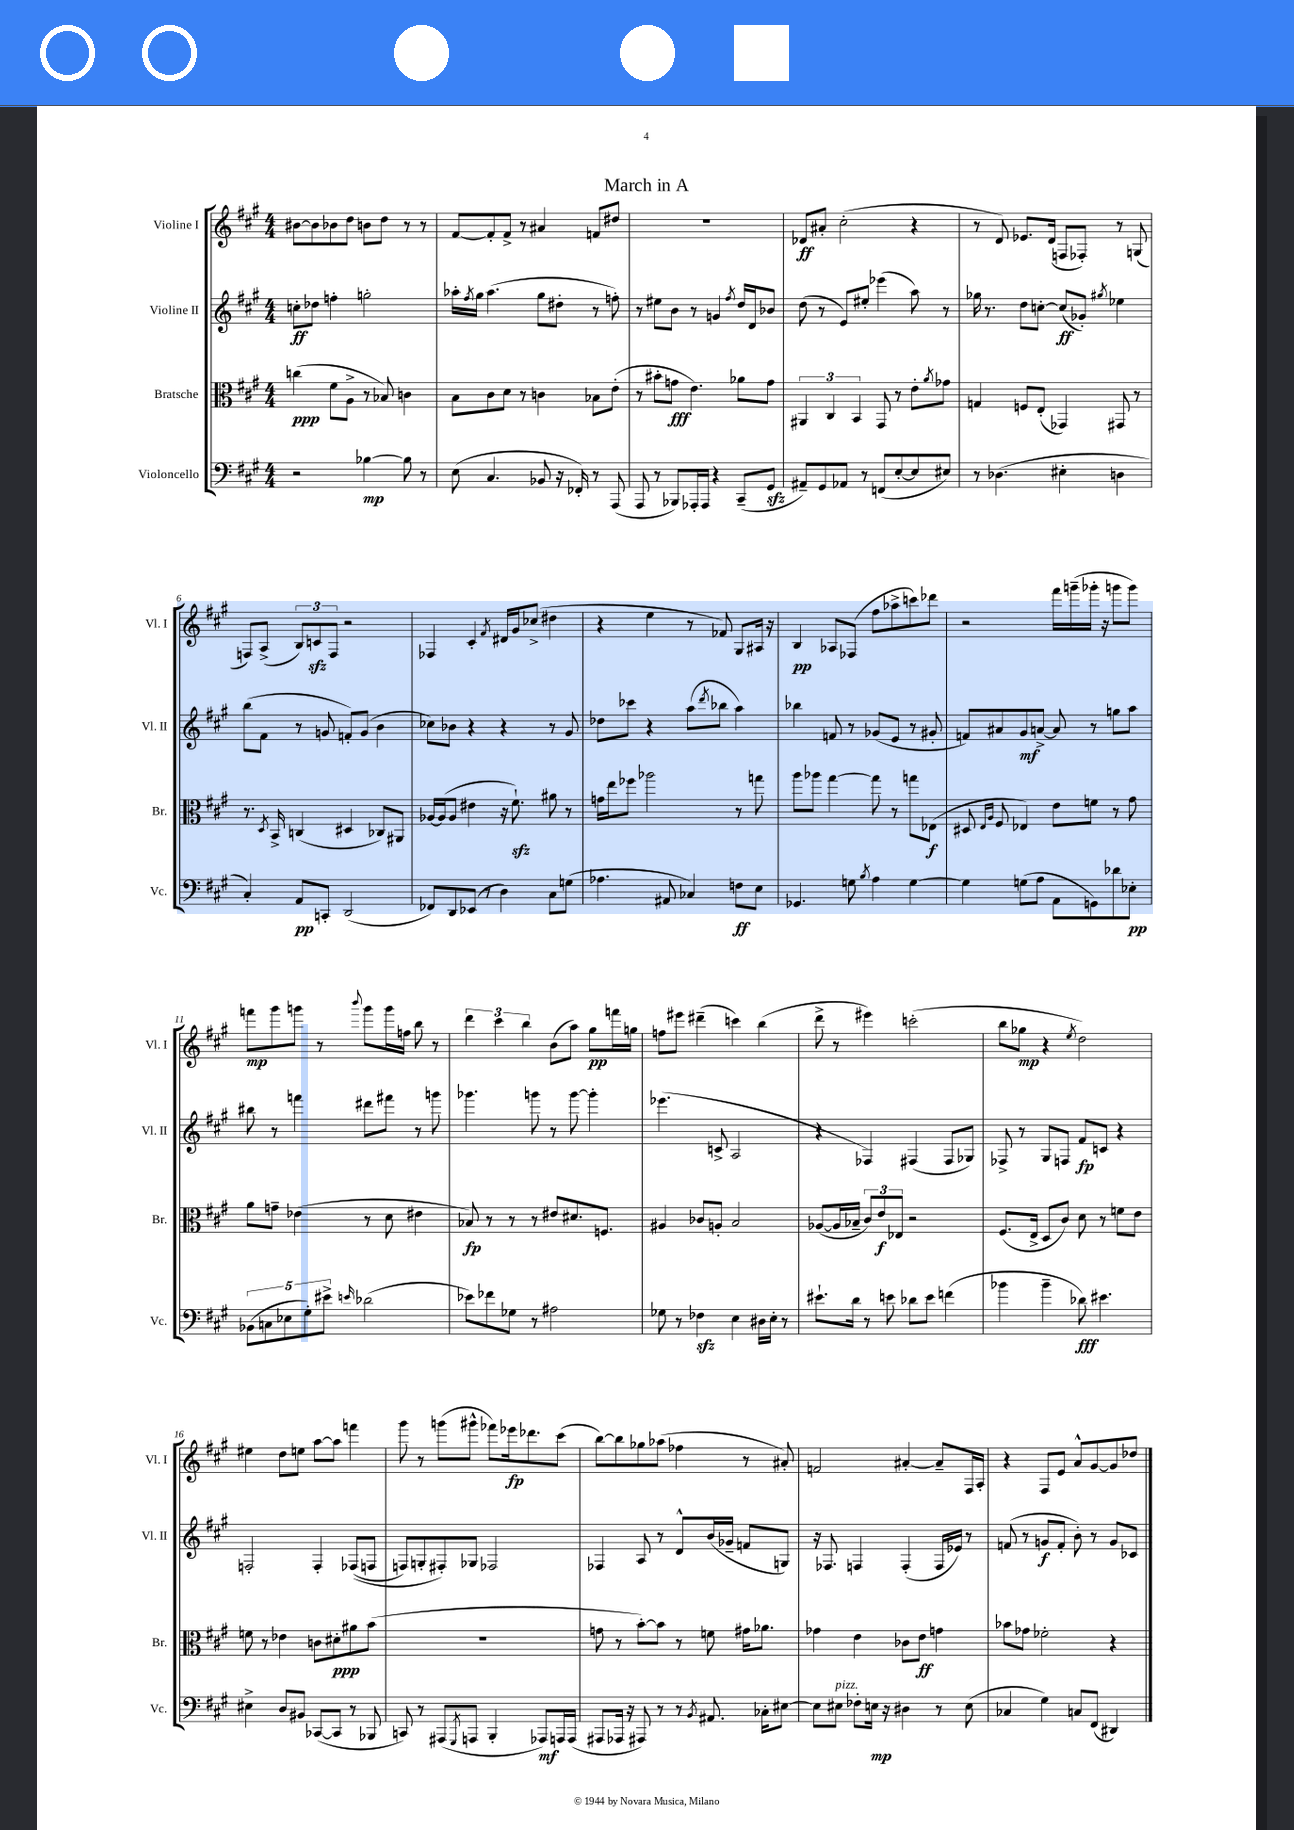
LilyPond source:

\header { title = "March in A" }
<<
\new StaffGroup <<
\new Staff = "s0" \with { instrumentName = "Violine I" shortInstrumentName = "Vl. I" } {
    \clef treble \key a \major \numericTimeSignature \time 4/4
    bis'8~ bis'8 bes'8 d''8 b'8 d''8 r8 r8 |
    fis'8~ fis'8-. fis'8-> r8 ais'4 f'8 dis''8 |
    R1 |
    des'8\ff ais'8-. cis''2-.( r4 |
    r8 d'8) ees'8. d'16( f8 fes8-.) r8 g8( |
    f8) a8->( \tuplet 3/2 { b8) c'8\sfz f8 } r2 |
    fes4 cis'4-. \acciaccatura { fis'8 } dis'16 gis'16 ces''8->( dis''4 |
    r4 e''4 r8 fes'8) gis8 ais16 r16 |
    b4\pp aes8 fes8( fis''8 aes''8-> c'''8) des'''8 |
    r2 fis'''16 g'''16--( ges'''16-. r16 g'''8 g'''8) |
    f'''8\mp gis'''8 g'''8 r8 \appoggiatura { b'''8 } g'''8 g'''16 f''16 b''8 r8 |
    \tuplet 3/2 { d'''4 cis'''4 b''4 } b'8( a''8) gis''8\pp f'''16 g''16 |
    f''8 eis'''8 dis'''4--( c'''4) b''4( |
    d'''8-> r8 eis'''4) c'''2-.( |
    b''8 ges''8\mp r4 \acciaccatura { e''8 } d''2) |
    eis''4 d''8 e''8 a''8~ a''8 f'''4 |
    gis'''8 r8 g'''8( gis'''8-^ fes'''8) ees'''16\fp des'''8. cis'''8( |
    b''8~) b''8 ges''8 aes''8( fes''4 r8 ais'8-.) |
    f'2 ais'4~-. ais'8-- fis16 a16-. |
    r4 fis8 e'8 a'8-^ gis'8~ gis'8 des''8 \bar "|." |
}
\new Staff = "s1" \with { instrumentName = "Violine II" shortInstrumentName = "Vl. II" } {
    \clef treble \key a \major \numericTimeSignature \time 4/4
    c''8-.\ff des''8 f''4-. g''2-. |
    aes''16-. \acciaccatura { fis''8 } gis''16 aes''4.( gis''8 dis''8-. r8 f''8-.) |
    r8 eis''8 b'8 r8 g'4 \acciaccatura { fis''8 } d''16 d'16 bes'8 |
    d''8( r8 e'8) eis''8-. ees'''4( a''8) r8 |
    ges''16 r8. d''8 c''8~-. c''8\ff( ges'8-.) \acciaccatura { gis''8 } ees''4 |
    b''8( fis'8 r8 g'8 f'8-.) g'8( b'4 |
    ces''8) bes'8 r4 r4 r8 gis'8 |
    des''8 ces'''8 r4 a''8( \acciaccatura { d'''8 } bes''8 a''4) |
    bes''4 f'8 r8 ges'8( e'8 r8 gis'8-. |
    f'8) ais'8 gis'8\mf a'8~-> a'8 r8 g''8 a''8 |
    bis''8 r8 f'''4 dis'''8 fis'''8 r8 g'''8 |
    ges'''4. g'''8 r8 g'''8~ g'''4-. |
    ees'''4.( c'8-> a2 |
    r4 fes4) fis4( fis8 ges8) |
    fes8-> r8 gis8 f8 fis'8\fp c'8 r4 |
    f2-. f4-. fes8(\( f8 |
    f8) g8-. fis8-.\) ges8 fes2 |
    fes4 a8 r8 d'8-^ b'16( ges'16-- f'8 g8) |
    r16 fes8. f4 f4-.( f16 ees'16) r8 |
    f'8( r8 g'8\f f'8-. b'8-.) r8 g'8 ces'8 \bar "|." |
}
\new Staff = "s2" \with { instrumentName = "Bratsche" shortInstrumentName = "Br." } {
    \clef alto \key a \major \numericTimeSignature \time 4/4
    c''4\ppp( fis'8 a8-> r8 bes8) c'4 |
    b8 cis'8 d'8 r8 c'4 bes8 e'8-.( |
    r8 bis'8-. g'8\fff e'4.) aes'8 g'8 |
    \tuplet 3/2 { ais,4 cis4 b,4 } gis,8 r8 e'8-. \acciaccatura { a'8 } ges'8 |
    g4 f8 e8-.( ges,4) gis,8 r8 |
    r8. \acciaccatura { d8 } b,16-> c4( dis4 ces8) ais,8 |
    aes16~ aes16( aes8 eis'4 r16 fis'8.-!\sfz) ais'8 r8 |
    g'16 e''16 fes''8 aes''2 r8 g''8 |
    a''8 aes''8 gis''4~ gis''8 r8 g''8 ees8\f( |
    dis8 \grace { e16 a16 } fis8 ees4) e'8 f'8 r8 gis'8 |
    a'8 g'8-- ees'4( r8 d'8 eis'4 |
    bes8\fp) r8 r8 r8 eis'8 dis'8. f8. |
    ais4 ces'8 a8-. b2 |
    aes8~( aes16 bes16-- \tuplet 3/2 { cis'8) e'8\f ees8 } r2 |
    fis8.( e16-> d8 cis'8) d'8 r8 f'8 e'8 |
    f'8 r8 ees'4 c'8 dis'8-.\ppp ais'8 b'8( |
    R1 |
    g'8 r8 b'8~-.) b'8 r8 f'8 gis'16 aes'8. |
    ges'4 e'4 ces'8 e'8\ff g'4 |
    bes'8 ges'8 fes'2-. r4 \bar "|." |
}
\new Staff = "s3" \with { instrumentName = "Violoncello" shortInstrumentName = "Vc." } {
    \clef bass \key a \major \numericTimeSignature \time 4/4
    r2 bes4~\mp bes8 r8 |
    e8( cis4. bes,8 r16 fes,16-.) r8 a,,8( |
    a,,8 r8 bes,,8) aes,,16-. aes,,16 r4 cis,8--( gis,8\sfz |
    ais,8--) gis,8 aes,8 r8 f,8( e8~-. e8 eis8) |
    r8 des4.( eis4-. d4 |
    cis4-.) a,8\pp c,8-. d,2( |
    fes,8) d,8 ees,8( r8 d4) cis8 g8( |
    aes4. ais,8 ces4) f8\ff e8 |
    ges,4. g8 \acciaccatura { b8 } a4 g4~ |
    g4 g8( a8 a,8 g,8) des'8 ees8-.\pp |
    \tuplet 5/4 { bes,8( c8 ees8 gis8-.) eis'8-> } \grace { e'16 } des'2( |
    ees'8) fes'8 ges8 r8 ais2 |
    ges8 r8 fes4\sfz e4 dis16 e16-. r8 |
    eis'8.-! d'16 r8 e'8 des'8 e'8 f'4( |
    bes'4 bes'4-- des'8\fff) eis'4. |
    eis4-> d8 bis,8 ces,8~( ces,8 r8 bes,,8 |
    c,8) r8 ais,,8( \acciaccatura { gis,,8 } a,,8 b,,4-. aes,,8\mf) a,,16 a,,16( |
    ais,,8 aes,,16 r16 ais,,8) r8 r8 \acciaccatura { b,8 } ais,8. ces16-. eis8~ |
    eis8 eis8^\markup { \italic "pizz." } fes8-. e16\mp r16 dis4 r8 e8( |
    ces4 gis4) c8 fis,8( dis,4) \bar "|." |
}
>>
>>
